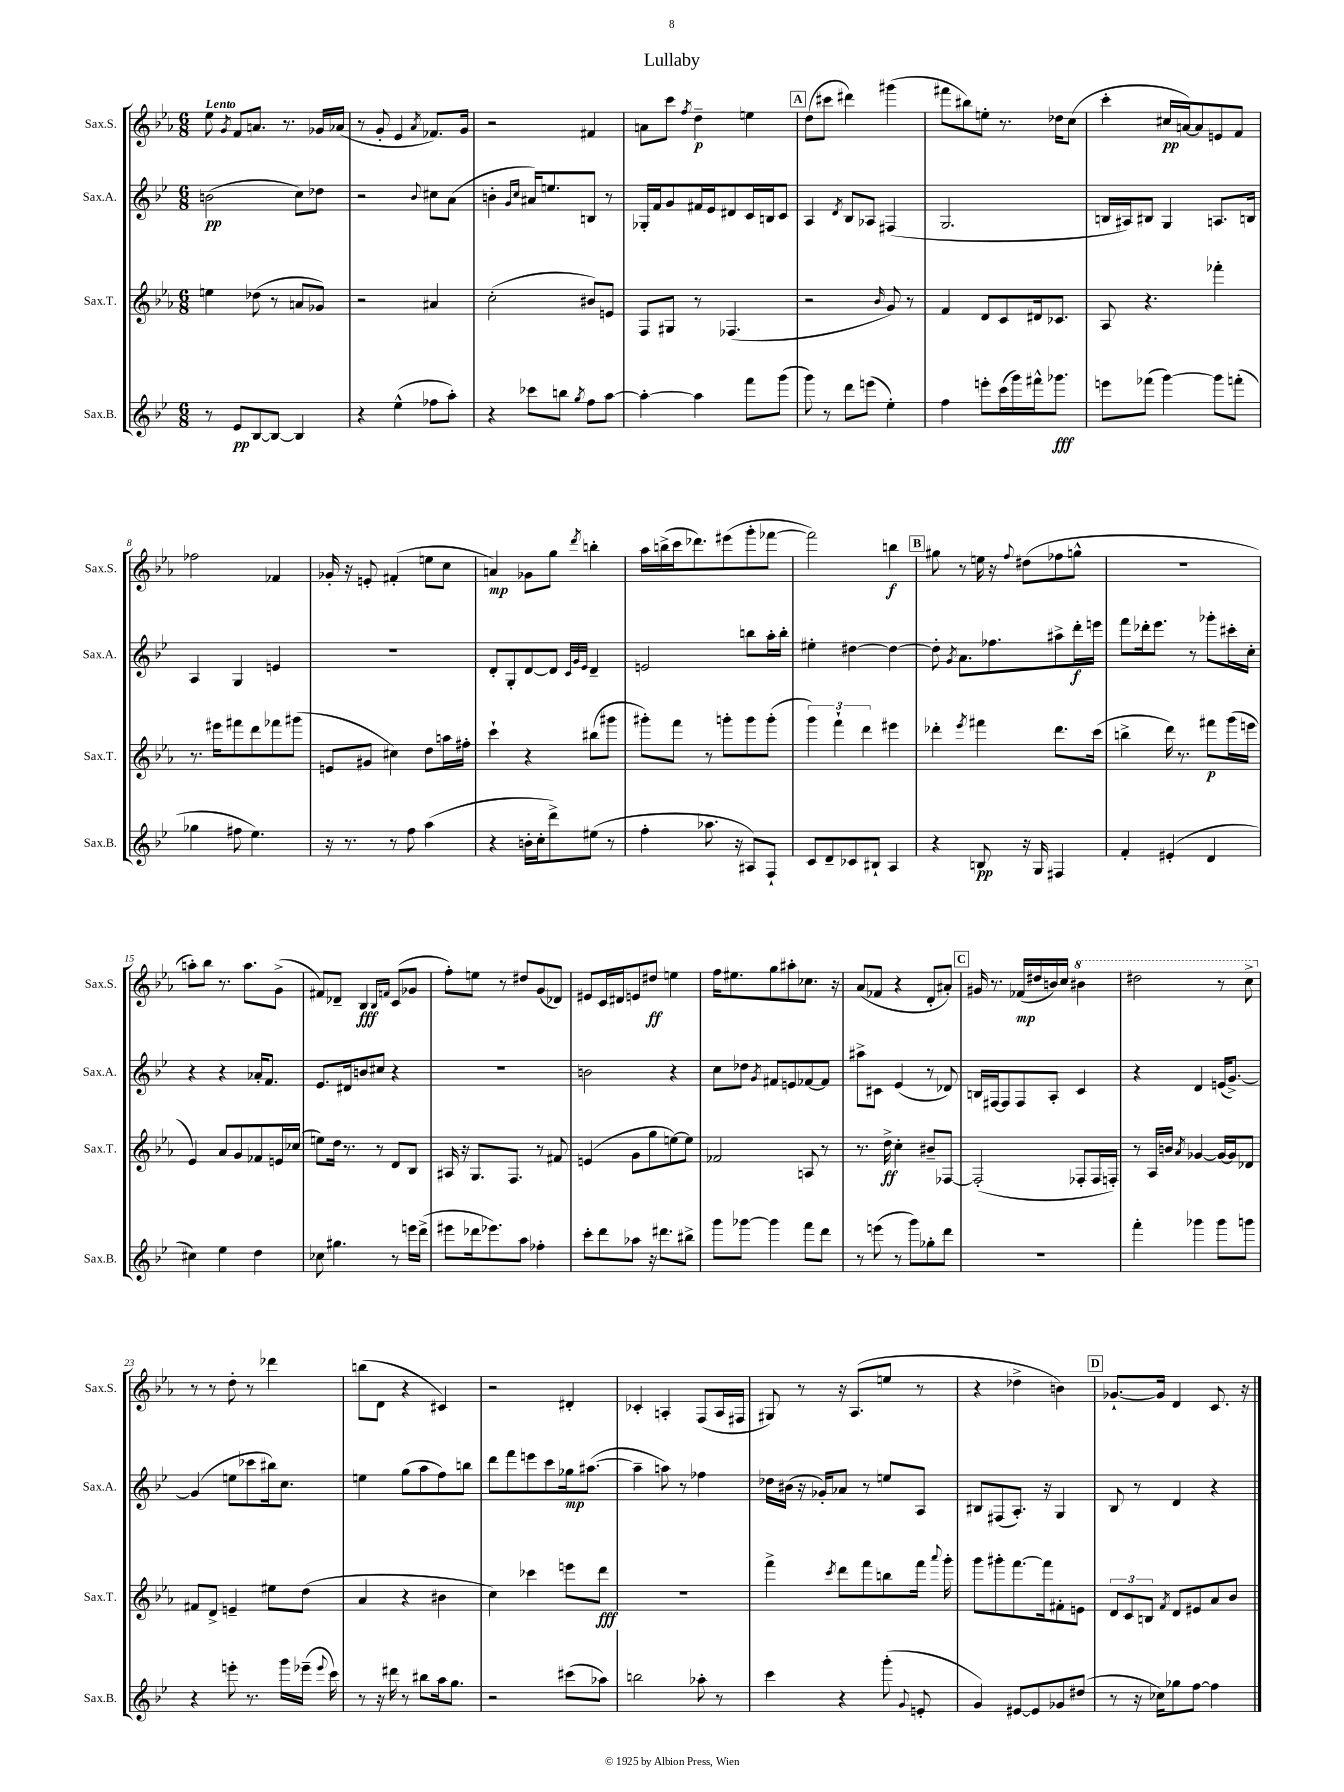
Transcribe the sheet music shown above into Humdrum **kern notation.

**kern	**dynam	**kern	**dynam	**kern	**dynam	**kern	**dynam
*part4	*part4	*part3	*part3	*part2	*part2	*part1	*part1
*staff4	*staff4	*staff3	*staff3	*staff2	*staff2	*staff1	*staff1
*I"Sax.B.	*	*I"Sax.T.	*	*I"Sax.A.	*	*I"Sax.S.	*
*I'Sax.B.	*	*I'Sax.T.	*	*I'Sax.A.	*	*I'Sax.S.	*
*clefG2	*	*clefG2	*	*clefG2	*	*clefG2	*
*k[b-e-]	*	*k[b-e-a-]	*	*k[b-e-]	*	*k[b-e-a-]	*
*M6/8	*	*M6/8	*	*M6/8	*	*M6/8	*
=1	=1	=1	=1	=1	=1	=1	=1
!	!	!	!	!	!	!LO:TX:a:B:t=Lento	!
8r	.	4een\	.	(2bn\	pp	8ee-\	.
.	.	.	.	.	.	8qg/	.
8e-/L	pp	.	.	.	.	8f/L	.
[8B-/	.	(8dd-X\	.	.	.	8.an/J	.
8B-/J_	.	8r	.	.	.	.	.
.	.	.	.	.	.	8.r	.
4B-/]	.	8an/L	.	8cc\L)	.	.	.
.	.	8g-X/J)	.	8dd-X\J	.	16g-X/LL	.
.	.	.	.	.	.	(16a-X/JJ	.
=2	=2	=2	=2	=2	=2	=2	=2
4r	.	2r	.	2r	.	8r	.
.	.	.	.	.	.	8g'/	.
(4ee-^^\	.	.	.	.	.	4e-/	.
.	.	.	.	8qqb-/	.	8qa-/	.
8ff-X\L	.	4a#X/	.	8cc#X\L	.	8.f-X/L)	.
8aa'\J)	.	.	.	(8a\J	.	.	.
.	.	.	.	.	.	16g/Jk	.
=3	=3	=3	=3	=3	=3	=3	=3
4r	.	(2cc'\	.	4bn'\	.	2r	.
.	.	.	.	16qqg/LL	.	.	.
.	.	.	.	16qqcc/JJ	.	.	.
8ccc-X\L	.	.	.	16a#X/KL)	.	.	.
.	.	.	.	8.een/	.	.	.
8bbn\J	.	.	.	.	.	.	.
8qgg/	.	.	.	.	.	.	.
8ff\L	.	8b#X/L)	.	8Bn/J	.	4f#X/	.
[8aa\J	.	8en/J	.	8r	.	.	.
=4	=4	=4	=4	=4	=4	=4	=4
4aa'\_	.	8F/L	.	16G-X'/LL	.	8an\L	.
.	.	.	.	16f/J	.	.	.
.	.	8G#X/J	.	8g/	.	8ccc\J	.
.	.	.	.	.	.	8qff/	.
4aa\]	.	8r	.	16f#X/L	.	4dd~\	p
.	.	.	.	16e-/J	.	.	.
.	.	(4.F-X/	.	8d#X/	.	.	.
8fff\L	.	.	.	16c/L	.	4een\	.
.	.	.	.	16Bn/J	.	.	.
(8ggg\J	.	.	.	8c/J	.	.	.
!!LO:REH:place=s1:t=A
=5	=5	=5	=5	=5	=5	=5	=5
8ggg\)	.	2r	.	4A/	.	(8dd\L	.
8r	.	.	.	.	.	8ccc#X\J	.
.	.	.	.	8qd/	.	.	.
8ddd\L	.	.	.	8B-/L	.	4ddd#X\)	.
(8eeen\J	.	.	.	8A-X/J	.	.	.
.	.	16qqb-/	.	.	.	.	.
4ee-'\)	.	8g/)	.	(4F#X/	.	(4ggg#X\	.
.	.	8r	.	.	.	.	.
=6	=6	=6	=6	=6	=6	=6	=6
4ff\	.	4f/	.	2.G/	.	8fff#X\L	.
.	.	.	.	.	.	8bb#X\)	.
8eeen'\L	.	8d/L	.	.	.	8een'\J	.
(16ccc\L	.	8c/	.	.	.	8.r	.
16ggg\)	.	.	.	.	.	.	.
16fff#X^^\J	.	16d#X/k	.	.	.	.	.
8.ggg-X\J	fff	8.c-X/J	.	.	.	16dd-X\KL	.
.	.	.	.	.	.	(8cc\J	.
=7	=7	=7	=7	=7	=7	=7	=7
8eeen\L	.	8A-/	.	16Bn/LL	.	4ccc'\	.
.	.	.	.	16A#X/J)	.	.	.
(8fff-X\J	.	4.r	.	8B#X/J	.	.	.
[4ggg\)	.	.	.	4G/	.	16cc#X/LL	pp
.	.	.	.	.	.	[16an/J)	.
.	.	.	.	.	.	8a/]	.
8ggg\L]	.	4fff-X'\	.	8.An/L	.	8en/	.
(8fffn'\J	.	.	.	.	.	8f/J	.
.	.	.	.	16Bn/Jk	.	.	.
!!LO:LB:g=z
=8	=8	=8	=8	=8	=8	=8	=8
4gg-X\	.	8.r	.	4A/	.	2ff-X\	.
.	.	16eee#X\KL	.	.	.	.	.
8ff#X\	.	8fff#X\	.	4G/	.	.	.
4.ee-\)	.	8ddd\	.	.	.	.	.
.	.	8fff-X\	.	4en/	.	4f-X/	.
.	.	(8ggg#X\J	.	.	.	.	.
=9	=9	=9	=9	=9	=9	=9	=9
16r	.	8en/L	.	2.r	.	16g-X'/	.
8.r	.	.	.	.	.	16r	.
.	.	8g#X/J	.	.	.	8en'/	.
8r	.	4cc#X\)	.	.	.	(4f#X'/	.
8ff\	.	.	.	.	.	.	.
(4aa\	.	8dd\L	.	.	.	8een\L	.
.	.	16aan\L	.	.	.	8cc\J	.
.	.	16ff#X'\JJ	.	.	.	.	.
=10	=10	=10	=10	=10	=10	=10	=10
4r	.	4ccc`\	.	8d'/L	.	4an/)	mp
.	.	.	.	8G'/	.	.	.
16bn'\LL	.	4r	.	[8d/	.	8g-X\L	.
16cc'\J	.	.	.	.	.	.	.
8ddd^\)	.	.	.	8d/J]	.	8gg\J	.
.	.	.	.	32qqc/LLL	.	.	.
.	.	.	.	32qqg/	.	.	.
.	.	.	.	32qqe-/JJJ	.	8qddd/	.
(8ee#X\J	.	(8bb#X\L	.	4d~/	.	4bbn'\	.
8r	.	8ggg#X\J	.	.	.	.	.
=11	=11	=11	=11	=11	=11	=11	=11
4ff'\	.	8ggg#X'\L)	.	2en/	.	16aa-\LL	.
.	.	.	.	.	.	(16bbn^\	.
.	.	8fff\J	.	.	.	16ccc\J	.
.	.	.	.	.	.	8.ddd-X\)	.
8.aa-X\	.	8r	.	.	.	.	.
.	.	8gggn'\L	.	.	.	(8eee#X\	.
16r	.	.	.	.	.	.	.
8A#X/L)	.	8ggg\	.	8bbn\L	.	8ggg'\	.
8F`/J	.	(8ggg'\J	.	16aa'\L	.	[8fff-X\J	.
.	.	.	.	16bb'\JJ	.	.	.
=12	=12	=12	=12	=12	=12	=12	=12
8c/L	.	6ggg\)	.	4ee#X'\	.	2fff-\])	.
8d~/	.	.	.	.	.	.	.
.	.	6fff`\	.	.	.	.	.
8c-X/	.	.	.	[4dd#X\	.	.	.
.	.	6ddd\	.	.	.	.	.
8B#X`/J	.	.	.	.	.	.	.
4A/	.	4eee#X\	.	4dd#\_	.	4bbn\	f
!!LO:REH:place=s1:t=B
=13	=13	=13	=13	=13	=13	=13	=13
4r	.	4ddd-X'\	.	8dd#'\]	.	8gg#X\	.
.	.	.	.	8qg/	.	.	.
.	.	.	.	8.a\L	.	8r	.
.	.	8qeee-/	.	.	.	.	.
8Bn/	pp	4fff#X\	.	.	.	16een\	.
.	.	.	.	8.ff-X\	.	16r	.
.	.	.	.	.	.	8qqff/	.
16r	.	.	.	.	.	(8dd#X\L	.
16G/	.	.	.	.	.	.	.
4F#X/	.	8.ddd-\L	.	8aa#X^\	.	8ff-X\	.
.	.	.	.	16ddd'\L	f	8ggn^^\J	.
.	.	(16ccc\Jk	.	16eeen\JJ	.	.	.
=14	=14	=14	=14	=14	=14	=14	=14
4f'/	.	4bbn^\	.	8fff\L	.	2.r	.
.	.	.	.	16ddd-X'\k	.	.	.
.	.	.	.	8.eee-\J	.	.	.
(4e#X'/	.	16ddd\)	.	.	.	.	.
.	.	8.r	.	.	.	.	.
.	.	.	.	8r	.	.	.
4d/	.	8fff#X\L	p	8ggg-X'\L	.	.	.
.	.	(16ggg\L	.	16ccc#X'\L	.	.	.
.	.	16eeen\JJ	.	16cc'\JJ	.	.	.
!!LO:LB:g=z
=15	=15	=15	=15	=15	=15	=15	=15
4cc#X\)	.	4e-/)	.	4r	.	8aan'\L)	.
.	.	.	.	.	.	8bb-\J	.
4ee-\	.	8a-/L	.	4r	.	8.r	.
.	.	8g/	.	.	.	.	.
.	.	.	.	.	.	8.aa\L	.
4dd\	.	8f-X/	.	16a-X'/KL	.	.	.
.	.	.	.	8.f/J	.	.	.
.	.	16en/L	.	.	.	(8g^\J	.
.	.	(16cc-X/JJ	.	.	.	.	.
=16	=16	=16	=16	=16	=16	=16	=16
8cc-X\	.	8een\L)	.	8.e-/L	.	8f#X/L)	.
4.gg#X\	.	16dd\Jk	.	.	.	8d-X~/J	.
.	.	8.r	.	16d#X/k	.	.	.
.	.	.	.	8bn/	.	4B-/	fff
.	.	8r	.	8cc#X/J	.	.	.
.	.	.	.	.	.	16qqB-/LL	.
.	.	.	.	.	.	16qqfn/JJ	.
8r	.	8d/L	.	4r	.	(8c/L	.
16eeen\LL	.	8B-/J	.	.	.	8g-X/J	.
(16ddd^\JJ	.	.	.	.	.	.	.
=17	=17	=17	=17	=17	=17	=17	=17
8eee#X\L	.	16A#X/	.	2.r	.	8ff'\L)	.
.	.	16r	.	.	.	.	.
16ddd-X\k	.	8.G/L	.	.	.	8een\J	.
8.eee-X\)	.	.	.	.	.	.	.
.	.	.	.	.	.	8r	.
.	.	8.F/J	.	.	.	.	.
8aa\J	.	.	.	.	.	8dd#X/L	.
4ff-X'\	.	8r	.	.	.	(8g/	.
.	.	8f#X/	.	.	.	8d-X/J)	.
=18	=18	=18	=18	=18	=18	=18	=18
8ccc'\L	.	(4en/	.	2bn\	.	8e#X/L	.
8ddd\	.	.	.	.	.	16c/L	.
.	.	.	.	.	.	16d#X/J	.
8aa-X\J	.	8g\L	.	.	.	8en/	.
16r	.	8gg\	.	.	.	8dd#X/J	ff
8.ddd#X\L	.	.	.	.	.	.	.
.	.	[8een\)	.	4r	.	4een\	.
8bb#X^\J	.	8ee\J]	.	.	.	.	.
=19	=19	=19	=19	=19	=19	=19	=19
8ggg\L	.	2f-X/	.	8cc\L	.	16ff\KL	.
.	.	.	.	.	.	8.ee#X\	.
[8ggg-X\J	.	.	.	8dd-X\J	.	.	.
.	.	.	.	8qg/	.	.	.
4ggg-\]	.	.	.	8f#X/L	.	8gg\	.
.	.	.	.	8en/	.	8aa#X'\	.
8fff\L	.	8An/	.	[8f-X/	.	8.cc-X\J	.
8ddd\J	.	8r	.	8f-/J]	.	.	.
.	.	.	.	.	.	16r	.
=20	=20	=20	=20	=20	=20	=20	=20
8r	.	8.r	.	8aa#X^\L	.	(8a-/L	.
(8eeen\	.	.	.	8c#X\J	.	8f-X/J	.
.	.	16dd^\	ff	.	.	.	.
8r	.	4cc'\	.	(4e-/	.	4r	.
8ggg\L)	.	.	.	.	.	.	.
8gg-X'\	.	8b#X~/L	.	8r	.	8d'/L	.
8ddd\J	.	[8F-X/J	.	8d-X/)	.	8a#X'/J)	.
!!LO:REH:place=s1:t=C
=21	=21	=21	=21	=21	=21	=21	=21
2.r	.	(2F-'/]	.	16Bn/LL	.	16g#X/	.
.	.	.	.	[16F#X/J	.	8.r	.
.	.	.	.	8F#/]	.	.	.
.	.	.	.	8F#/	.	(16f-X/LL	mp
.	.	.	.	.	.	16dd#X/	.
.	.	.	.	8A'/J	.	16bn/)	.
.	.	.	.	.	.	16cc/JJ	.
*	*	*	*	*	*	*8va	*
.	.	8F-X'/L	.	4c/	.	4bb#X\	.
.	.	16F-/L	.	.	.	.	.
.	.	16Fn'/JJ)	.	.	.	.	.
=22	=22	=22	=22	=22	=22	=22	=22
4fff'\	.	8r	.	4r	.	2ddd#X\	.
.	.	16A-/LL	.	.	.	.	.
.	.	16bn/JJ	.	.	.	.	.
.	.	8qa-/	.	.	.	.	.
4ggg-X\	.	[4g-X/	.	4d/	.	.	.
8ggg-\L	.	16g-/LL_	.	(16en/KL	.	8r	.
.	.	16g-/J]	.	[8.g^/J)	.	.	.
8gggn\J	.	8d-X/J	.	.	.	8ccc^\	.
!!LO:LB:g=z
=23	=23	=23	=23	=23	=23	=23	=23
*	*	*	*	*	*	*X8va	*
4r	.	8f#X/L	.	(4g/]	.	8r	.
.	.	8d^/J	.	.	.	8r	.
8eeen'\	.	4en~/	.	8een\L	.	8dd'\	.
8.r	.	.	.	8ccc-X\	.	8r	.
.	.	8ee#X\L	.	16bb#X\k)	.	4ddd-X\	.
16ggg\LL	.	.	.	8.cc\J	.	.	.
(16eee-X~\JJ	.	(8dd\J	.	.	.	.	.
8qqeee-/	.	.	.	.	.	.	.
16ccc\)	.	.	.	.	.	.	.
=24	=24	=24	=24	=24	=24	=24	=24
8r	.	4a-/	.	4een\	.	(8bbn\L	.
16r	.	.	.	.	.	8d\J	.
16ddd#X\	.	.	.	.	.	.	.
8r	.	4r	.	(8gg\L	.	4r	.
8bb#X\L	.	.	.	8aa\	.	.	.
16aa\k	.	4b#X\	.	8ff\)	.	4c#X/)	.
8.gg\J	.	.	.	.	.	.	.
.	.	.	.	8bbn\J	.	.	.
=25	=25	=25	=25	=25	=25	=25	=25
2r	.	4cc\)	.	8ddd\L	.	2r	.
.	.	.	.	8fff\	.	.	.
.	.	4ccc-X\	.	8eeen\	.	.	.
.	.	.	.	8ccc\	.	.	.
(8ccc#X\L	.	8eeen\L	.	16gg-X\k	mp	4d#X'/	.
.	.	.	.	([8.aa#X\J	.	.	.
8aa-X\J)	.	8ddd\J	fff	.	.	.	.
=26	=26	=26	=26	=26	=26	=26	=26
2bbn\	.	2.r	.	4aa#~\]	.	4c-X'/	.
.	.	.	.	8aan\)	.	4An'/	.
.	.	.	.	8r	.	.	.
8aa-X'\	.	.	.	4ff-X\	.	(8F/L	.
8r	.	.	.	.	.	16A/L	.
.	.	.	.	.	.	16F#X/JJ	.
=27	=27	=27	=27	=27	=27	=27	=27
4ccc\	.	4fff^\	.	16dd-X\LL	.	8G#X/)	.
.	.	.	.	(16b#X\JJ	.	.	.
.	.	.	.	16r	.	8r	.
.	.	.	.	16g-X'/KL)	.	.	.
.	.	8qccc/	.	.	.	.	.
4r	.	8ddd\L	.	8a-X/J	.	16r	.
.	.	.	.	.	.	(8.A-/L	.
.	.	8fff\	.	8r	.	.	.
(8ggg'\	.	8bbn\	.	8een/L	.	8een/J	.
8qqg/	.	.	.	.	.	.	.
8en'/	.	16fff\Jk	.	8A/J	.	8r	.
.	.	8qqaaa-/	.	.	.	.	.
.	.	16ggg'\	.	.	.	.	.
=28	=28	=28	=28	=28	=28	=28	=28
4g/)	.	8ggg\L	.	8B#X/L	.	4r	.
.	.	8ggg#X'\	.	(8F#X/	.	.	.
[8e#X/L	.	[8.fff\	.	8.A'/J)	.	4dd-X^\	.
8e#/]	.	.	.	.	.	.	.
.	.	16fff\k]	.	16r	.	.	.
8g-X/	.	8f#X'\	.	4G/	.	4bn\)	.
(8dd#X/J	.	8en\J	.	.	.	.	.
!!LO:REH:place=s1:t=D
=29	=29	=29	=29	=29	=29	=29	=29
8r	.	12d/L	.	8B-/	.	[8.g-X`/L	.
.	.	12c/	.	.	.	.	.
16r	.	.	.	8r	.	.	.
.	.	12Bn/J	.	.	.	.	.
16cc-X\KL)	.	.	.	.	.	16g-/Jk]	.
.	.	8qf/	.	.	.	.	.
8gg-X\	.	8d/L	.	4d/	.	4d/	.
[8ff\J	.	8e#X/	.	.	.	.	.
4ff\]	.	8a-/	.	4r	.	8.c/	.
.	.	8b-/J	.	.	.	.	.
.	.	.	.	.	.	16r	.
==	==	==	==	==	==	==	==
*-	*-	*-	*-	*-	*-	*-	*-
